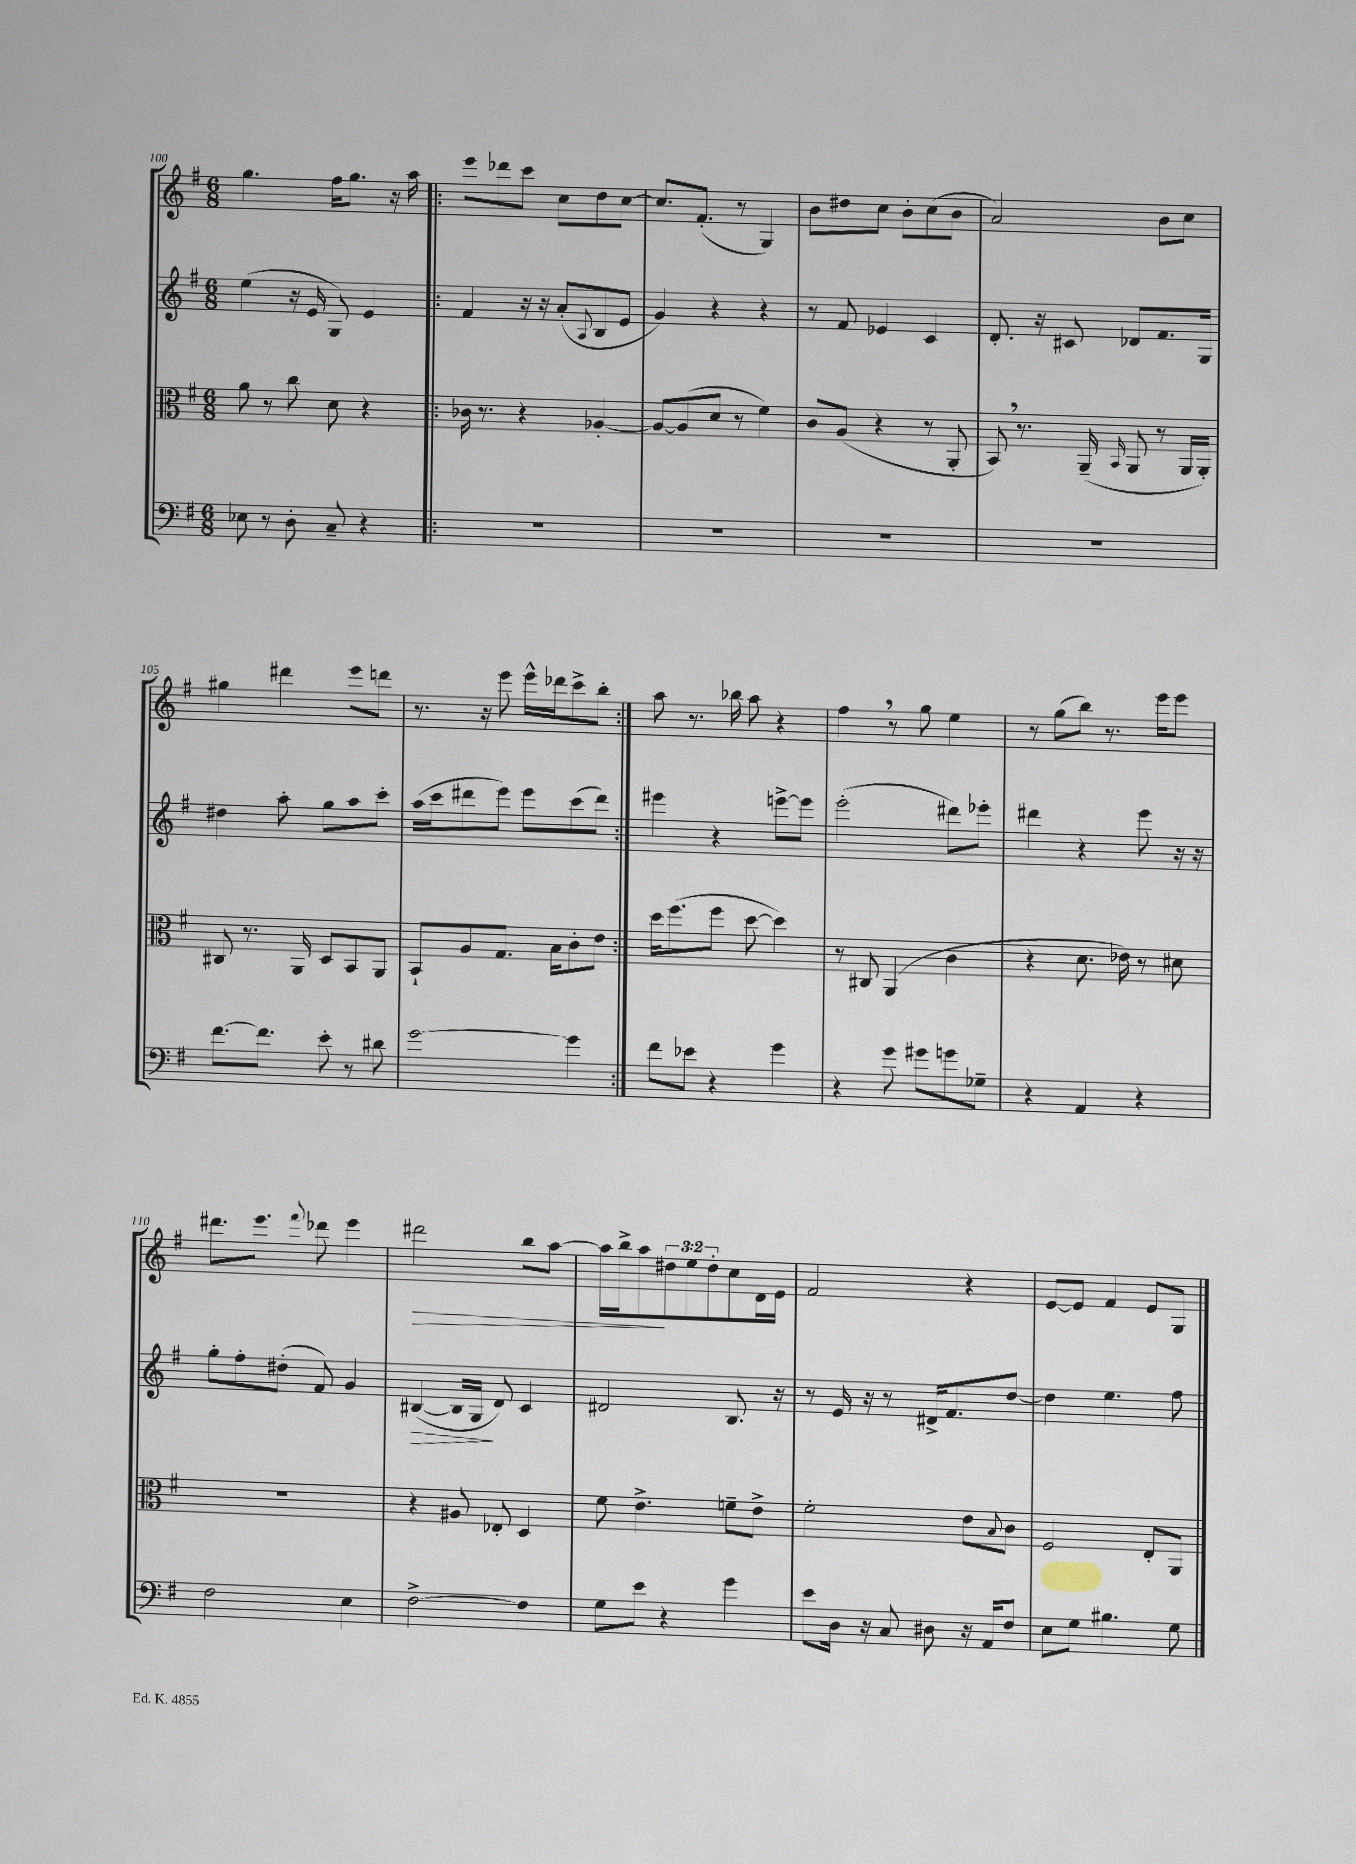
<<
\new StaffGroup <<
\new Staff = "s0" {
    \clef treble \key g \major \numericTimeSignature \time 6/8 \override Staff.TupletNumber.text = #tuplet-number::calc-fraction-text
    g''4. fis''16 g''8. r16 a''16 |
    \repeat volta 2 { e'''8 des'''8 c'''8 c''8 d''8 c''8~ |
    c''8. fis'8.-.( r8 g4) |
    b'8 dis''8 c''8 b'8-. c''8( b'8 |
    a'2) b'8 c''8 |
    gis''4 dis'''4 e'''8 d'''8 |
    r8. r16 e'''8 e'''16-^ des'''16 c'''8-> b''8-. | }
    a''8 r8. bes''16 a''8 r4 |
    fis''4 \breathe r8 g''8 e''4 |
    r8 g''8( b''8) r8. e'''16 e'''8 |
    dis'''8. e'''8. \appoggiatura { fis'''8 } des'''8 e'''4 |
    dis'''2\> b''8 a''8~ |
    a''16 b''16-> a''8\! \tuplet 3/2 { dis''8 e''8 dis''8-. } c''8 d'16 e'16 |
    fis'2 r4 |
    e'8~ e'8 fis'4 e'8 g8 \bar "|." |
}
\new Staff = "s1" {
    \clef treble \key g \major \numericTimeSignature \time 6/8
    e''4( r16 e'16 g8) e'4 |
    \repeat volta 2 { fis'4 r16 r16 a'8-.( \appoggiatura { a8 } b8 e'8 |
    g'4) r4 r4 |
    r8 fis'8 ees'4 c'4 |
    d'8.-. r16 cis'8 des'8 fis'8. g16 |
    dis''4 a''8-. g''8 a''8 c'''8-. |
    a''16( c'''16 dis'''8 e'''8) e'''8 c'''8( dis'''8) | }
    eis'''4 r4 e'''8~-> e'''8 |
    e'''2-.( dis'''8) ees'''8-. |
    dis'''4 r4 e'''8 r16 r16 |
    g''8-. fis''8-. dis''8-.( fis'8) g'4 |
    bis4~\>( bis16 g16\! d'8) c'4 |
    dis'2 b8. r16 |
    r8 e'16 r16 r8 dis'16-> fis'8. d''8~ |
    d''4 e''4. fis''8 \bar "|." |
}
\new Staff = "s2" {
    \clef alto \key g \major \numericTimeSignature \time 6/8
    a'8 r8 c''8 d'8 r4 |
    \repeat volta 2 { ces'16 r8. r4 aes4~-. |
    aes8~ aes8( d'8 r8 fis'4) |
    c'8 a8( r4 r8 a,8-. |
    b,8) \breathe r8. a,16--( \grace { b,16 } a,8 r8 a,16 a,16-.) |
    cis8 r8. a,16 d8 b,8 a,8 |
    b,8-! a8 g8. b16 c'8-. e'8 | }
    d''16 fis''8.( fis''8 d''8~ d''4) |
    r8 cis8 a,4( c'4 |
    r4 d'8. ees'16) r8 dis'8 |
    R2. |
    r4 ais8 ees8-. d4 |
    fis'8 e'4.-> f'8-- e'8-> |
    fis'2-. e'8 \appoggiatura { b8 } c'8 |
    fis2 e8-. a,8 \bar "|." |
}
\new Staff = "s3" {
    \clef bass \key g \major \numericTimeSignature \time 6/8
    ees8 r8 d8-. c8-- r4 |
    \repeat volta 2 { R2. |
    R2. |
    R2. |
    R2. |
    fis'8.~ fis'8. e'8-. r8 dis'8 |
    g'2~ g'4 | }
    fis'8 ees'8 r4 g'4 |
    r4 g'8 gis'8 g'8 ges8-- |
    r4 a,4 r4 |
    fis2 e4 |
    fis2~-> fis4 |
    g8 e'8 r4 g'4 |
    e'8 d16 r16 c8 dis8 r16 a,16 fis8 |
    e8 g8 bis4. g8 \bar "|." |
}
>>
>>
\layout { \context { \Score currentBarNumber = #100 } }
